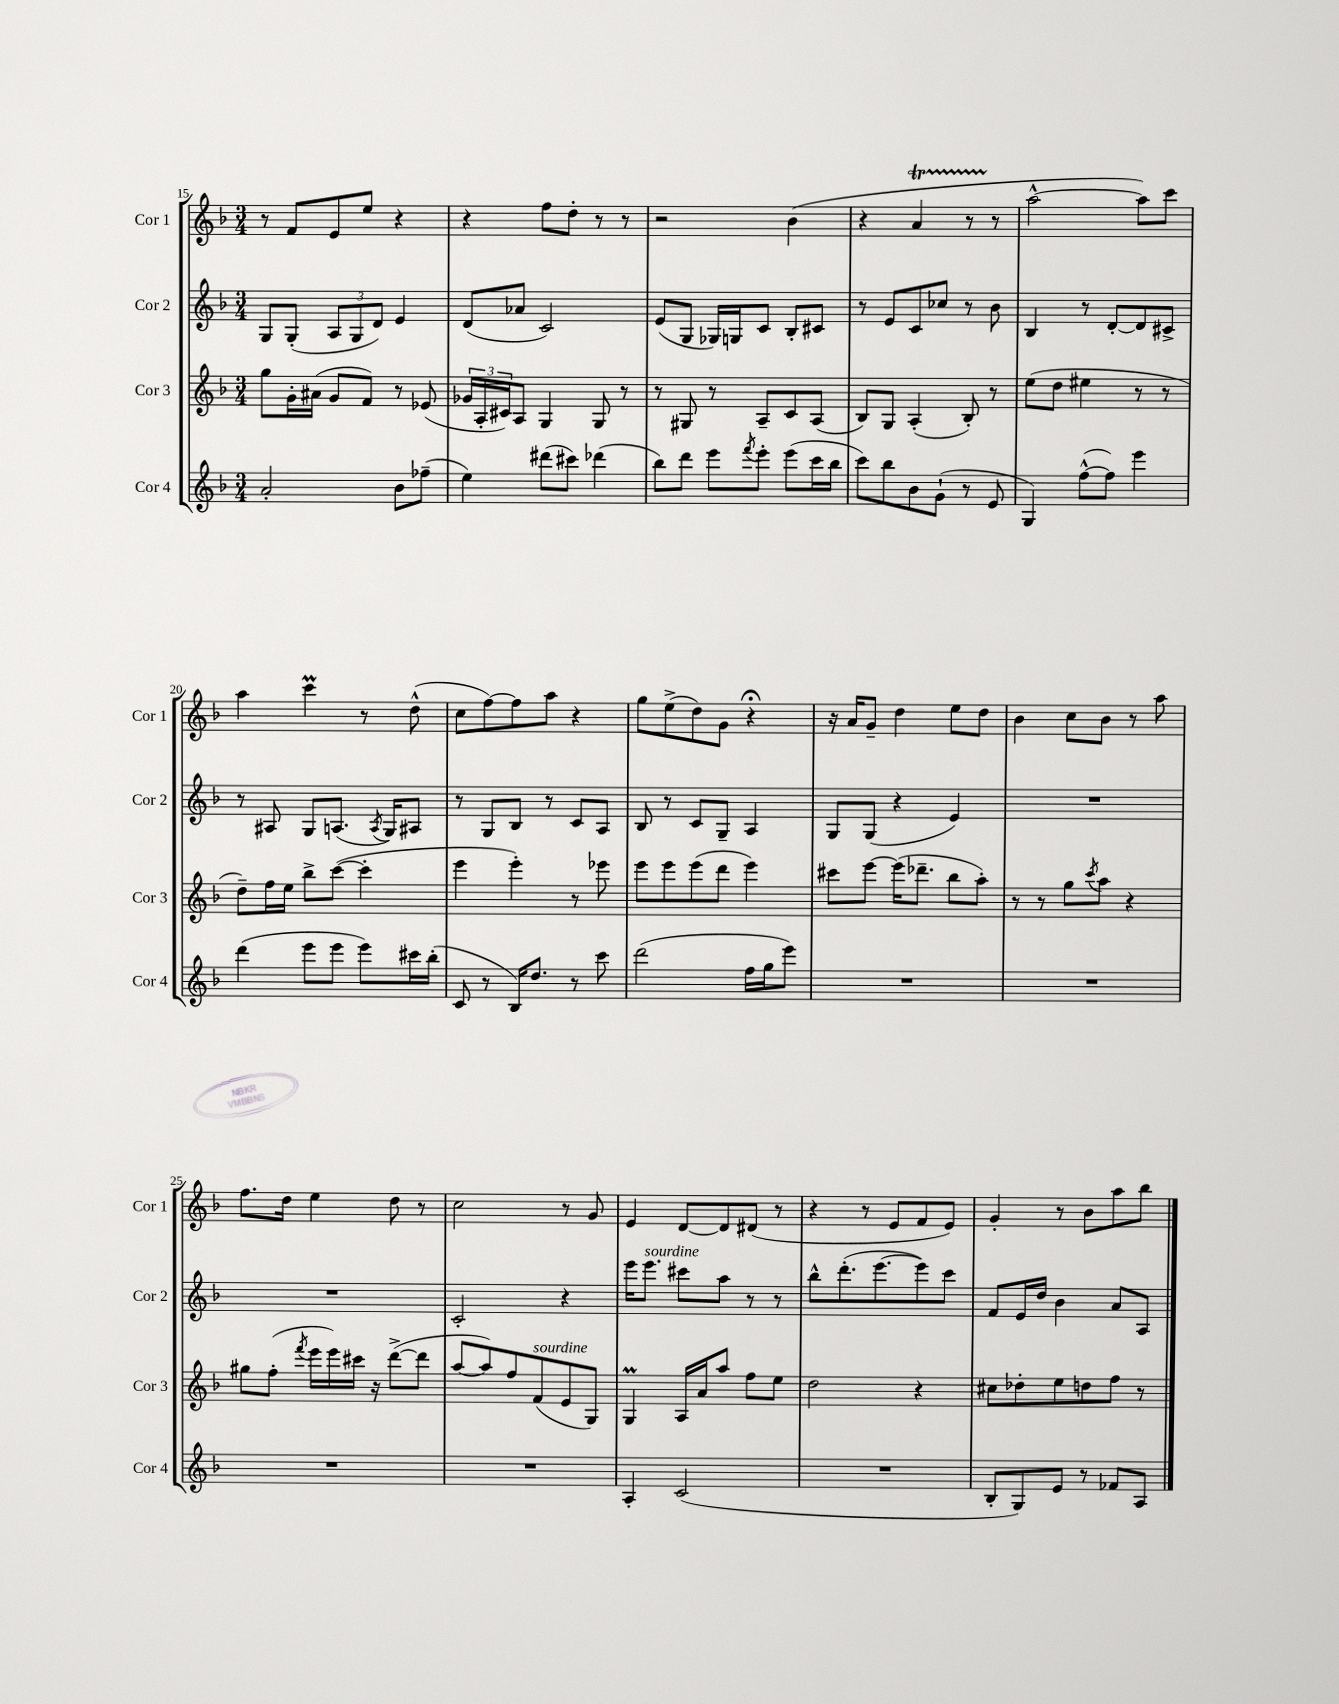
<<
\new StaffGroup <<
\new Staff = "s0" \with { instrumentName = "Cor 1" shortInstrumentName = "Cor 1" } {
    \clef treble \key f \major \numericTimeSignature \time 3/4
    r8 f'8 e'8 e''8 r4 |
    r4 f''8 d''8-. r8 r8 |
    r2 bes'4( |
    r4 a'4\startTrillSpan r8 r8\stopTrillSpan |
    a''2~-^ a''8) c'''8 |
    a''4 c'''4\prall r8 d''8-^( |
    c''8 f''8~) f''8 a''8 r4 |
    g''8 e''8->( d''8) g'8 r4\fermata |
    r16 a'16 g'8-- d''4 e''8 d''8 |
    bes'4 c''8 bes'8 r8 a''8 |
    f''8. d''16 e''4 d''8 r8 |
    c''2 r8 g'8 |
    e'4 d'8~ d'8 dis'8( r8 |
    r4 r8 e'8 f'8 e'8) |
    g'4-. r8 bes'8 a''8 bes''8 \bar "|." |
}
\new Staff = "s1" \with { instrumentName = "Cor 2" shortInstrumentName = "Cor 2" } {
    \clef treble \key f \major \numericTimeSignature \time 3/4
    g8 g8-.( \tuplet 3/2 { a8 g8 d'8) } e'4 |
    d'8( aes'8 c'2) |
    e'8( g8 ges16) g16 c'8 bes8-. cis'8 |
    r8 e'8 c'8 ces''8 r8 bes'8 |
    bes4 r8 d'8~-. d'8 cis'8-> |
    r8 ais8 g8 a8.( \acciaccatura { a8 } g16) ais8 |
    r8 g8 bes8 r8 c'8 a8 |
    bes8 r8 c'8 g8-- a4 |
    g8 g8( r4 e'4) |
    R2. |
    R2. |
    c'2-. r4 |
    e'''16 e'''8.^\markup { \italic "sourdine" } cis'''8 a''8 r8 r8 |
    bes''8-^ d'''8.-.( e'''8.~ e'''8) c'''8 |
    f'8 e'16 d''16 bes'4 a'8 a8 \bar "|." |
}
\new Staff = "s2" \with { instrumentName = "Cor 3" shortInstrumentName = "Cor 3" } {
    \clef treble \key f \major \numericTimeSignature \time 3/4
    g''8 g'16-. ais'16( g'8 f'8) r8 ees'8( |
    \tuplet 3/2 { ges'16 a16-. cis'16) } a8 g4 g8 r8 |
    r8 gis8 r8 a8-- c'8 a8( |
    bes8) g8 a4-.( bes8-.) r8 |
    e''8( d''8 eis''4 r8 r8 |
    d''8--) f''16 e''16 bes''8-> c'''8~( c'''4-. |
    e'''4 e'''4-.) r8 ees'''8 |
    e'''8 e'''8 e'''8( d'''8 e'''4) |
    cis'''8 e'''8~ e'''16( des'''8.-- bes''8 a''8-.) |
    r8 r8 g''8 \acciaccatura { c'''8 } a''8 r4 |
    gis''8 f''8-.( \acciaccatura { f'''8 } e'''16 e'''16) cis'''16 r16 d'''8~->( d'''8 |
    a''8~ a''8) f''8 f'8^\markup { \italic "sourdine" }( e'8 g8) |
    g4\prall a16 a'16 a''8 f''8 e''8 |
    d''2 r4 |
    cis''8 des''8-. e''8 d''8 f''8 r8 \bar "|." |
}
\new Staff = "s3" \with { instrumentName = "Cor 4" shortInstrumentName = "Cor 4" } {
    \clef treble \key f \major \numericTimeSignature \time 3/4
    a'2-. bes'8 fes''8--( |
    e''4) dis'''8( cis'''8) des'''4( |
    bes''8) d'''8 e'''8 \acciaccatura { f'''8 } e'''8-. e'''8( c'''16 bes''16 |
    c'''8) bes''8 bes'8 g'8-!( r8 e'8 |
    g4) f''8~-^( f''8) e'''4 |
    d'''4( e'''8 e'''8 e'''8) cis'''16 bes''16-.( |
    c'8 r8 bes16) d''8. r8 c'''8 |
    d'''2( f''16 g''16 e'''8) |
    R2. |
    R2. |
    R2. |
    R2. |
    a4-. c'2( |
    R2. |
    bes8-. g8) e'8 r8 fes'8 a8 \bar "|." |
}
>>
>>
\layout { \context { \Score currentBarNumber = #15 } }
